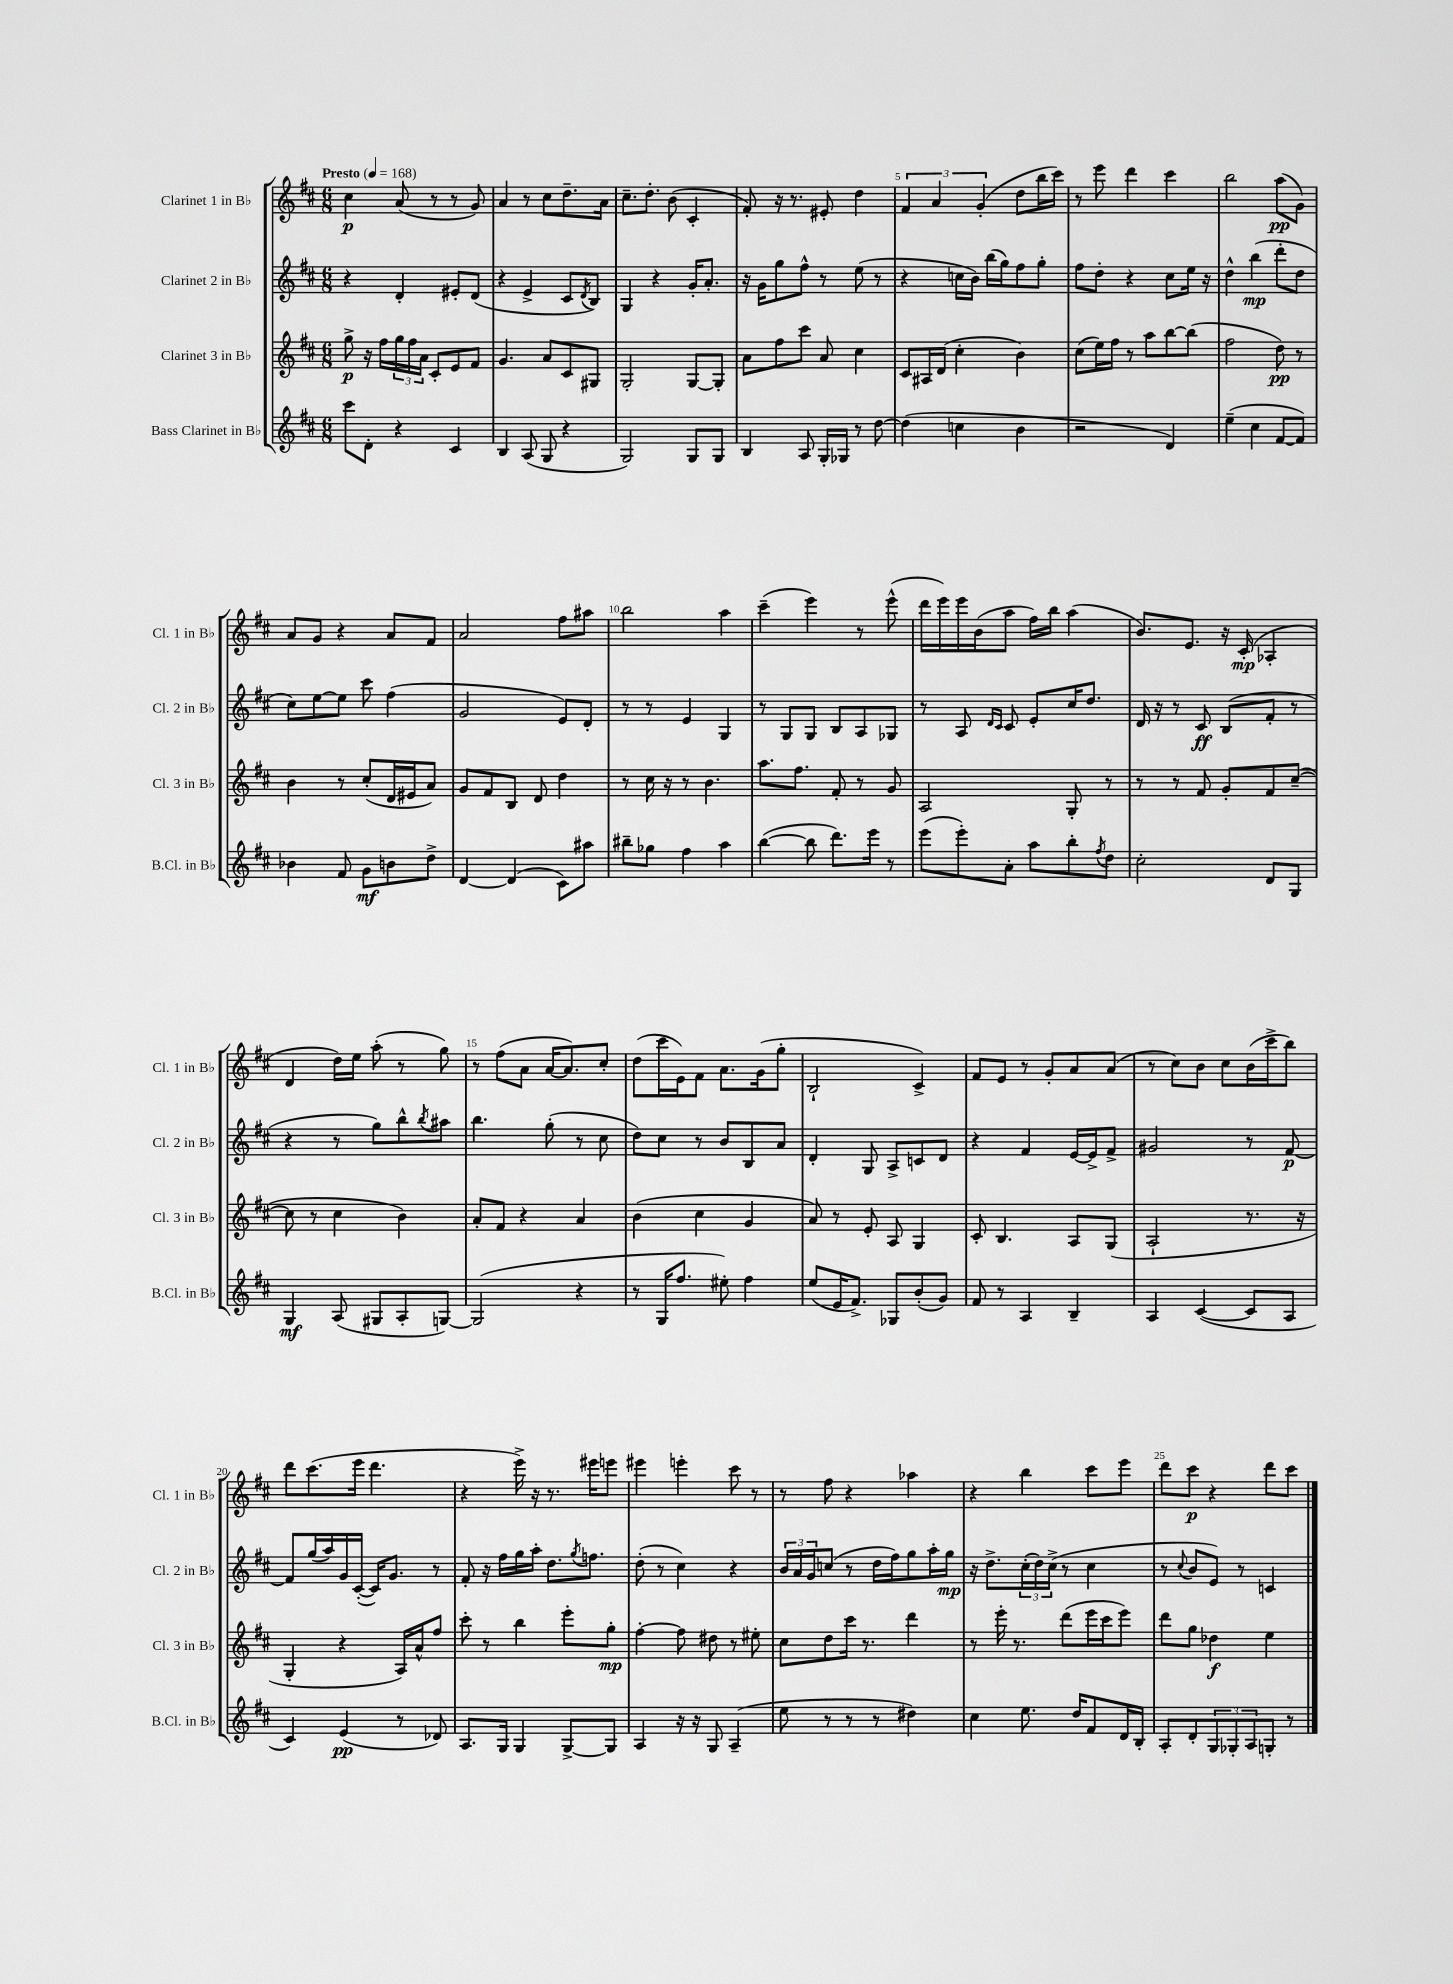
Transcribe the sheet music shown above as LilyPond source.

<<
\new StaffGroup <<
\new Staff = "s0" \with { instrumentName = "Clarinet 1 in Bb" shortInstrumentName = "Cl. 1 in Bb" } {
    \clef treble \key d \major \numericTimeSignature \time 6/8 \tempo "Presto" 4 = 168
    cis''4\p a'8( r8 r8 g'8) |
    a'4 r8 cis''8 d''8.-- a'16 |
    cis''8.-- d''8.-. b'8( cis'4-. |
    fis'8-.) r16 r8. eis'8-. d''4 |
    \tuplet 3/2 { fis'4 a'4 g'4-.( } d''8 b''16 cis'''16) |
    r8 e'''8 d'''4 cis'''4 |
    b''2 a''8\pp( g'8) |
    a'8 g'8 r4 a'8 fis'8 |
    a'2 fis''8 ais''8 |
    b''2 a''4 |
    cis'''4--( e'''4) r8 e'''8-^( |
    d'''16 e'''16) e'''16 b'16( a''8 fis''16) b''16 a''4( |
    b'8.) e'8. r16 cis'16-.\mp( aes4-. |
    d'4 d''16) e''16 a''8-.( r8 g''8) |
    r8 fis''8( a'8 a'16~ a'8.) cis''8-. |
    d''8( cis'''16 e'16) fis'8 a'8. g'16( g''8-. |
    b2-! cis'4->) |
    fis'8 e'8 r8 g'8-. a'8 a'8( |
    r8 cis''8) b'8 cis''8 b'16( cis'''16-> b''8) |
    d'''8 cis'''8.( e'''16 d'''4. |
    r4 e'''16->) r16 r8. eis'''16 e'''8 |
    eis'''4 e'''4-. cis'''8 r8 |
    r8 fis''8 r4 aes''4 |
    r4 b''4 cis'''8 e'''8 |
    d'''8 cis'''8\p r4 d'''8 cis'''8 \bar "|." |
}
\new Staff = "s1" \with { instrumentName = "Clarinet 2 in Bb" shortInstrumentName = "Cl. 2 in Bb" } {
    \clef treble \key d \major \numericTimeSignature \time 6/8
    r4 d'4-. eis'8-. d'8( |
    r4 e'4-> cis'8 \acciaccatura { d'8 } b8) |
    g4 r4 g'16-. a'8.-. |
    r16 g'16 g''8 fis''8-^ r8 e''8( r8 |
    r4 c''16 b'16) b''16( g''16) fis''8 g''8-. |
    fis''8 d''8-. r4 cis''8 e''16 r16 |
    d''4-^ b''4\mp( d'''8-. d''8 |
    cis''8) e''8~ e''8 cis'''8 fis''4( |
    g'2 e'8) d'8-. |
    r8 r8 e'4 g4 |
    r8 g8 g8 b8 a8 ges8 |
    r8 a8 \grace { d'16 cis'16 } cis'8 e'8-. cis''16 d''8. |
    d'16 r16 r8 cis'8\ff b8( fis'8-. r8 |
    r4 r8 g''8) b''8-^ \acciaccatura { b''8 } ais''8 |
    b''4. g''8-.( r8 cis''8 |
    d''8) cis''8 r8 b'8 b8 a'8 |
    d'4-. g8 a8-> c'8 d'8 |
    r4 fis'4 e'16~ e'16-> fis'8-> |
    gis'2 r8 fis'8~\p |
    fis'8 g''16( a''16) g'16 cis'16~-.( cis'16) g'8. r8 |
    fis'8-. r16 fis''16 g''16 a''16-. d''8. \acciaccatura { g''8 } f''8. |
    d''8-.( r8 cis''4) r4 |
    \tuplet 3/2 { b'16 a'16 g'16 } c''8( r8 d''16 fis''16) g''8 a''16-. g''16\mp |
    r16 d''8.-> \tuplet 3/2 { cis''16-.( d''16) cis''16->( } r8 cis''4 |
    r8 \appoggiatura { cis''8 } b'8 e'8) r8 c'4 \bar "|." |
}
\new Staff = "s2" \with { instrumentName = "Clarinet 3 in Bb" shortInstrumentName = "Cl. 3 in Bb" } {
    \clef treble \key d \major \numericTimeSignature \time 6/8
    g''8->\p r16 fis''16 \tuplet 3/2 { g''16 fis''16 a'16 } cis'8-. e'8 fis'8 |
    g'4. a'8 cis'8 gis8 |
    g2-. g8~ g8-. |
    a'8 fis''8 cis'''8 a'8 cis''4 |
    cis'8 ais16 d'16( cis''4-. b'4) |
    cis''8( e''16) fis''16 r8 a''8 b''8~ b''8( |
    fis''2 d''8\pp) r8 |
    b'4 r8 cis''8-.( d'16 eis'16 a'8) |
    g'8 fis'8 b8 d'8 d''4 |
    r8 cis''16 r16 r8 b'4. |
    a''8. fis''8. fis'8-. r8 g'8 |
    a2 g8-. r8 |
    r8 r8 fis'8 g'8-. fis'8 cis''8~--( |
    cis''8 r8 cis''4 b'4) |
    a'8-. fis'8 r4 a'4 |
    b'4( cis''4 g'4 |
    a'8) r8 e'8-. a8 g4 |
    cis'8-. b4. a8 g8( |
    a2-! r8. r16 |
    g4-. r4 a16) a'16-^ fis''8 |
    cis'''8-. r8 b''4 e'''8-. g''8-.\mp |
    fis''4~-. fis''8 dis''8 r8 eis''8-. |
    cis''8 d''8 cis'''16 r8. d'''4 |
    r8 e'''16-. r8. d'''8( e'''16 cis'''16 e'''8) |
    d'''8 g''8 des''4\f e''4 \bar "|." |
}
\new Staff = "s3" \with { instrumentName = "Bass Clarinet in Bb" shortInstrumentName = "B.Cl. in Bb" } {
    \clef treble \key d \major \numericTimeSignature \time 6/8
    cis'''8 d'8-. r4 cis'4 |
    b4 a8( g8 r4 |
    g2) g8 g8 |
    b4 a8 g16-. ges16 r8 d''8~ |
    d''4( c''4 b'4 |
    r2 d'4) |
    e''4--( cis''4 fis'8~ fis'8) |
    bes'4 fis'8 g'8\mf b'8 d''8-> |
    d'4~ d'4( cis'8) ais''8 |
    bis''8-- ges''8 fis''4 a''4 |
    b''4~( b''8 d'''8.) e'''16 r8 |
    e'''8( e'''8-.) a'8-. a''8 b''8-. \acciaccatura { fis''8 } d''8 |
    cis''2-. d'8 g8 |
    g4\mf a8( gis8 a8-. g8~) |
    g2( r4 |
    r8 g16 fis''8. eis''8-.) fis''4 |
    e''8( e'16 fis'8.->) ges8 b'8-.( g'8) |
    fis'8 r8 a4 b4-- |
    a4 cis'4~( cis'8 a8 |
    cis'4) e'4\pp( r8 des'8) |
    a8. g16 g4 g8~-> g8 |
    a4 r16 r16 g8 a4--( |
    e''8 r8 r8 r8 dis''4) |
    cis''4 e''8. d''16 fis'8 d'16 b16-. |
    a8-. d'8-. \tuplet 3/2 { g8 ges8-. a8 } g8-. r8 \bar "|." |
}
>>
>>
\layout { \context { \Score \override BarNumber.break-visibility = ##(#f #t #t) barNumberVisibility = #(every-nth-bar-number-visible 5) } }
